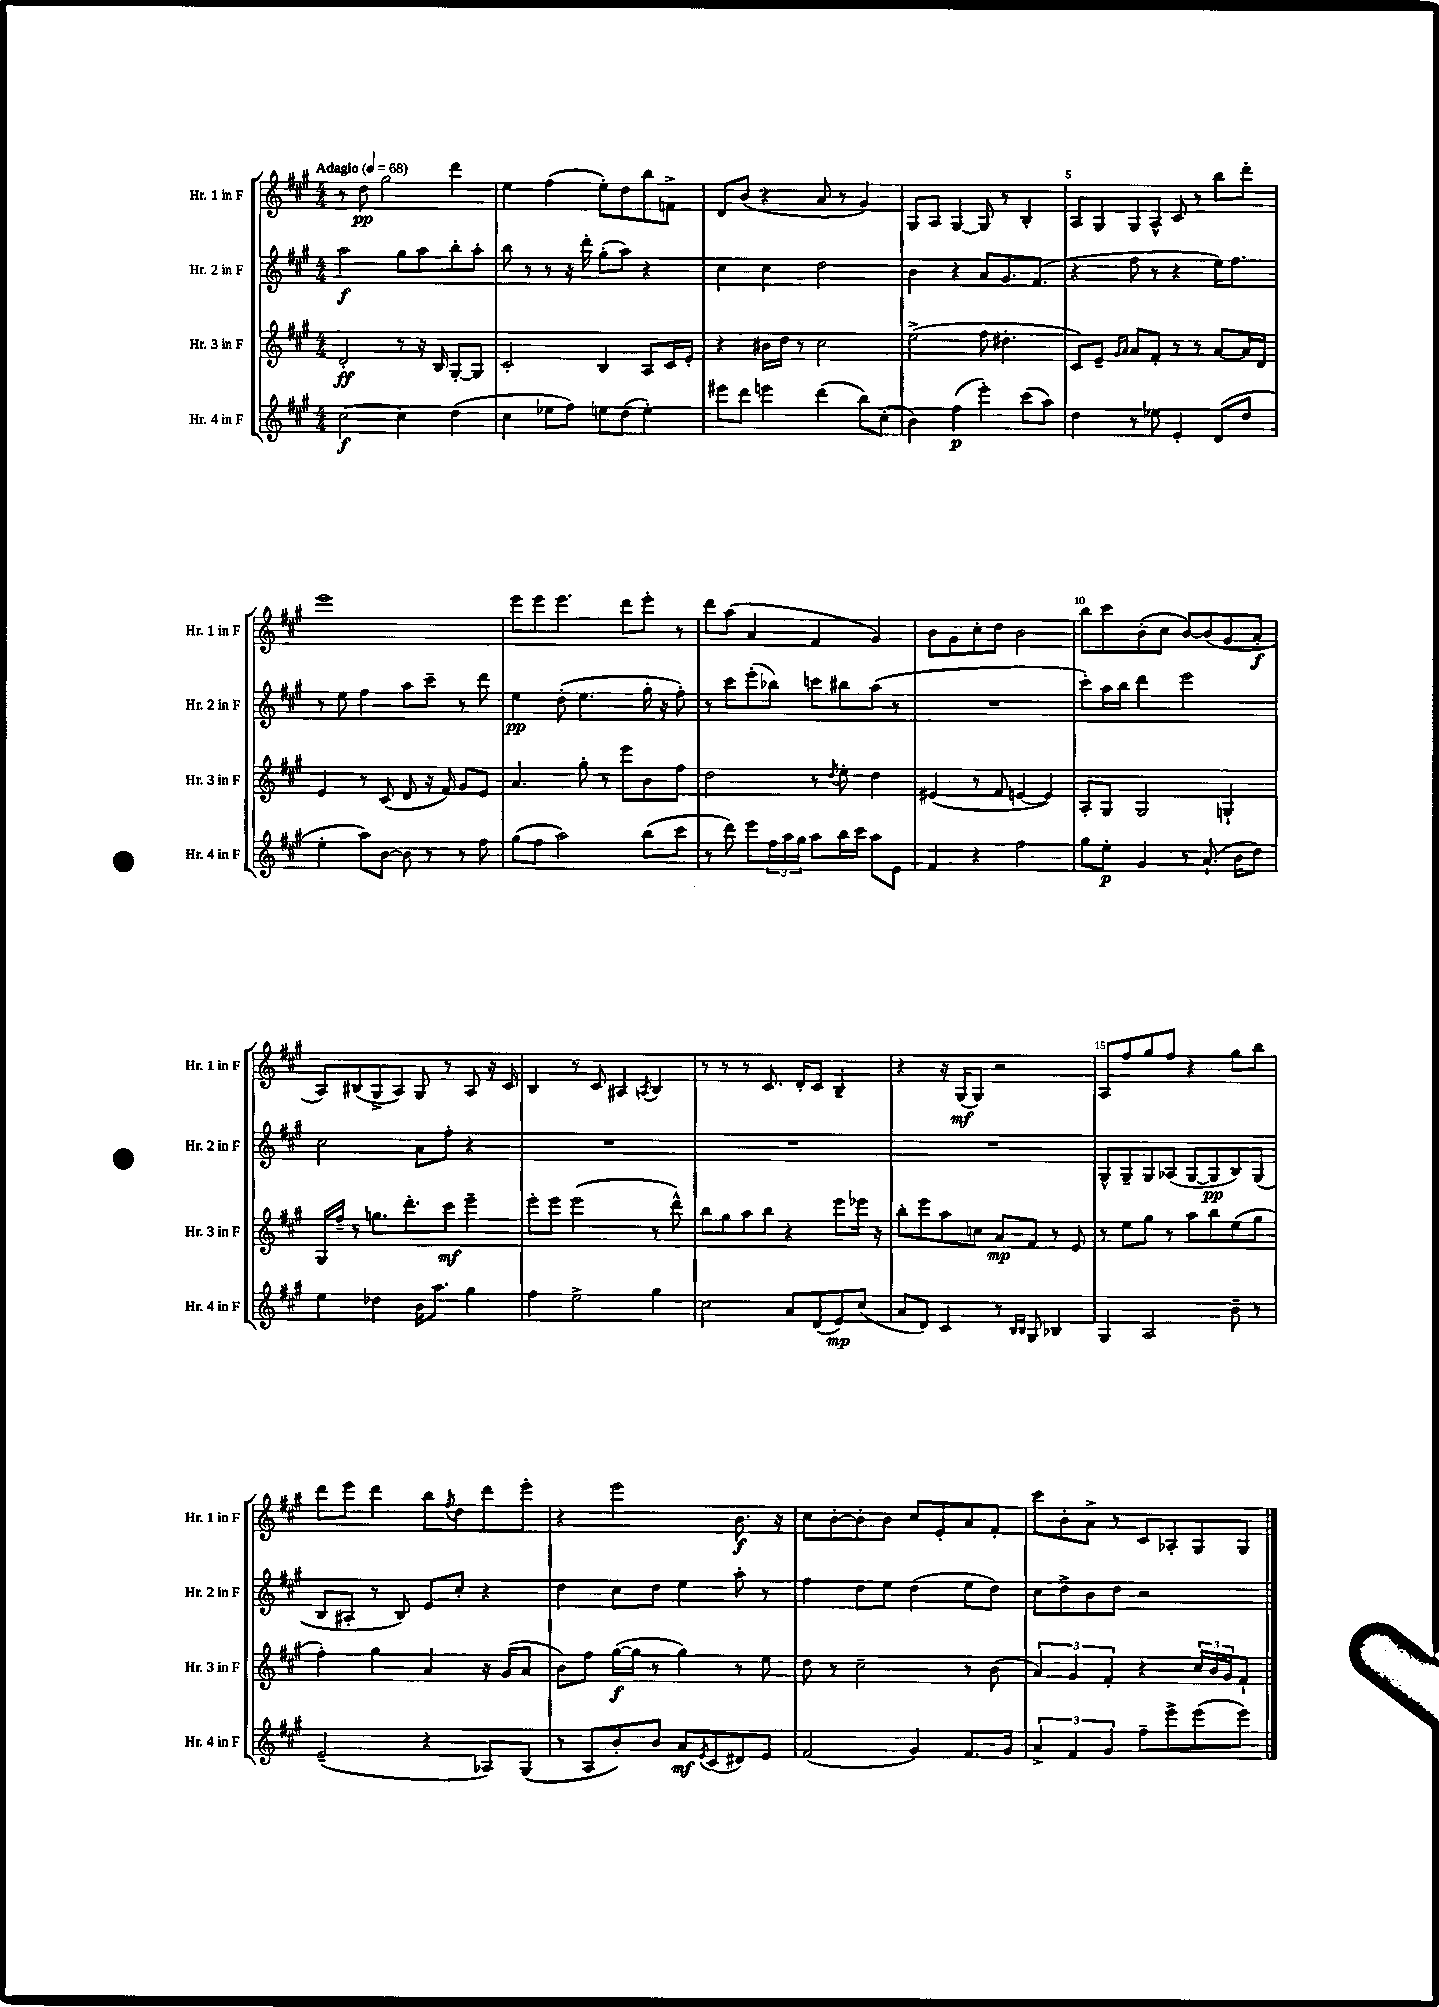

**kern	**kern	**kern	**kern
*staff4	*staff3	*staff2	*staff1
*clefG2	*clefG2	*clefG2	*clefG2
*k[f#c#g#]	*k[f#c#g#]	*k[f#c#g#]	*k[f#c#g#]
*M4/4	*M4/4	*M4/4	*M4/4
*MM68	*MM68	*MM68	*MM68
[2cc#\	2d'/	2aa\	8r
.	.	.	8dd\
.	.	.	2gg#\
4cc#\]	8r	8gg#\L	.
.	16r	8aa\	.
.	16B/	.	.
(4dd\	[8G#'/L	8bb'\	4ddd\
.	8G#/]J	8aa'\J	.
=	=	=	=
4cc#\	2c#'/	8bb\	4ee\
.	.	8r	.
8ee-\L	.	8r	(4ff#\
8ff#\J)	.	16r	.
.	.	16ddd'\	.
8ee\L	4B/	(8gg#'\L	8ee'\L)
(8dd\J	.	8aa\J)	8dd\
4ee'\)	8A/L	4r	8bb\
.	16c#/L	.	8f^\J
.	16e'/JJ	.	.
=	=	=	=
8eee#\L	4r	4cc#\	8d/L
8ddd\J	.	.	(8b/J
4eee\	16b#\LL	4cc#\	4r
.	16dd\JJ	.	.
.	8r	.	.
(4ddd\	2cc#\	2dd\	8a/
.	.	.	8r
8bb\L)	.	.	4g#/)
(8cc#'\J	.	.	.
=	=	=	=
4b\)	(2ee^\	4b\	8G#/L
.	.	.	8A/J
(4ff#\	.	4r	[4G#/
4eee'\)	8ff#\	8a/L	8G#/]
.	4.dd#'\	8.g#/	8r
(8ccc#\L	.	.	4B'/
.	.	(8.f#/J	.
8aa\J)	.	.	.
=	=	=	=
4dd\	8c#/L)	4r	8A/L
.	8e~/J	.	8G#/
.	16qqg#/LL	.	.
.	16qqa/JJ	.	.
8r	8a/L	8ff#\	8G#/
8ee-\	8f#'/J	8r	8A^^/J
4e'/	8r	4r	8c#/
.	8r	.	8r
(8d/L	[8a/L	16ee\LK)	8bb\L
.	.	8.ff#\J	.
8dd/J	16a/]L	.	8ddd'\J
.	16d/JJ	.	.
=	=	=	=
4ee'\	4e/	8r	1eee
.	.	8ee\	.
8aa\L)	8r	4ff#\	.
[8b\J	(8c#/	.	.
8b\]	8d/	8aa\L	.
8r	16r	8ccc#~\J	.
.	16f#/)	.	.
8r	8g#/L	8r	.
8ff#\	8e/J	8ddd\	.
=	=	=	=
(8gg#\L	4.a/	4ee\	8eee\L
8ff#\J	.	.	8eee\J
2aa\)	.	(8dd'\	4.eee\
.	8gg#'\	4.ee\	.
.	8r	.	.
.	8eee\L	.	8ddd\L
(8bb\L	8b\	16gg#'\	8eee'\J
.	.	16r	.
8ccc#\J	8ff#\J	8ff#'\)	8r
=	=	=	=
8r	2dd\	8r	8ddd\L
8ddd\)	.	8ccc#\L	(8aa\J
8eee\L	.	(8eee'\	4a/
24ff#\L	.	8bb-\J)	.
24aa\	.	.	.
24gg#\JJ	.	.	.
8aa\L	8r	8ccc\L	4f#/
.	8qdd/	.	.
16bb\L	8ee'\	8bb#\	.
16ccc#\JJ	.	.	.
8aa\L	4dd\	(8aa\J	4g#/)
8e\J	.	8r	.
=	=	=	=
4f#/	(4e#/	1r	8b\L
.	.	.	8g#\
4r	8r	.	8cc#'\
.	8f#/	.	8dd\J
2ff#\	[4e/	.	2b\
.	4e/])	.	.
=	=	=	=
8gg#\L	8A'/L	8ccc#'\L)	8bb\L
8ee'\J	8G#/J	16aa\L	8ccc#\
.	.	16bb\JJ	.
4g#/	2G#/	4ddd\	(8b'\
.	.	.	8cc#\J
8r	.	2eee\	[8b/L)
(8.a`/	.	.	(8b/]
.	4G`/	.	8g#/
16b\LK	.	.	.
8dd\J)	.	.	8a'/J
=	=	=	=
4ee\	16G#/LL	2cc#\	8A/L)
.	16ff#~/JJ	.	.
.	8r	.	(8B#/
4dd-\	8.gg\L	.	8G#^/
.	.	.	8A/J)
.	8.ddd'\	.	.
16b\LK	.	8a\L	8G#/
8.aa\J	.	.	.
.	8ccc#\J	8ff#'\J	8r
4gg#\	4eee~\	4r	8A/
.	.	.	16r
.	.	.	16c#/
=	=	=	=
4ff#\	8eee'\L	1r	4B/
.	8eee\J	.	.
2ee^\	(2eee\	.	8r
.	.	.	8c#/
.	.	.	4A#/
.	.	.	8qA/
4gg#\	8r	.	4B/
.	8ddd^^\)	.	.
=	=	=	=
2cc#\	8bb\L	1r	8r
.	8gg#\	.	8r
.	8aa\	.	8r
.	8bb\J	.	8.c#/
8a/L	4r	.	.
.	.	.	16d'/LK
(8d/	.	.	8c#/J
8e/)	8eee\L	.	4B~/
(8cc#/J	16eee-\Jk	.	.
.	16r	.	.
=	=	=	=
8a/L	8bb'\L	1r	4r
8d/J)	8eee\	.	.
4c#/	8aa\	.	16r
.	.	.	(16G#/LK
.	8cc\J	.	8G#/J)
8r	8a/L	.	2r
16qqB/LL	.	.	.
16qqB/JJ	.	.	.
8G#/	8f#/J	.	.
4B-/	8r	.	.
.	8e/	.	.
=	=	=	=
4G#/	8r	8G#^^/L	8A/L
.	8ee\L	8G#~/	8ff#/
2A/	8gg#\J	8G#/	8gg#/
.	8r	(8A-/J	8ff#/J
.	8aa\L	[8G#/L	4r
.	8bb\	8G#/]	.
8b~\	(8ee\	8B/)	8gg#\L
8r	8gg#\J	(8G#/J	8bb\J
=	=	=	=
(2e~/	4ff#'\)	8B/L	8ddd\L
.	.	8A#'/J	8eee\J
.	4gg#\	8r	4ddd\
.	.	8B/)	.
4r	4a/	8e/L	8bb\L
.	.	.	8qff#/
.	.	8cc#'/J	8dd\
8A-/L)	16r	4r	8ddd\
.	(16g#/LK	.	.
(8G#/J	8a/J	.	8eee'\J
=	=	=	=
8r	8b\L)	4dd\	4r
8A/L	8ff#\J	.	.
8b'/)	([16gg#\LL	8cc#\L	2eee\
.	16gg#\]JJ	.	.
8b/J	8r	8dd\J	.
8a/L	4gg#\)	4ee\	.
8qe/	.	.	.
(8c#/	.	.	.
8d#/)	8r	8aa'\	8.b\
8e/J	8ee\	8r	.
.	.	.	16r
=	=	=	=
(2f#/	8dd\	4ff#\	8cc#\L
.	8r	.	[8b'\
.	2cc#~\	8dd\L	8b'\]
.	.	8ee\J	8b\J
4g#/)	.	(4dd\	8cc#/L
.	.	.	8e'/
8.f#/L	8r	8ee\L	8a/
.	(8b\	8dd\J)	8f#'/J
16g#/Jk	.	.	.
=	=	=	=
6a^/	6a/)	8cc#\L	8ccc#\L
.	.	8dd^\	8b'\
6f#/	6g#/	.	.
.	.	8b\	8a^\J
6g#/	6f#'/	.	.
.	.	8dd\J	8r
8ff#~\L	4r	2r	8c#/L
8eee^\	.	.	8A-'/
(8eee\	24cc#/LL	.	8G#/
.	24b/	.	.
.	24g#/J	.	.
8eee\J)	8f#`/J	.	8G#/J
==	==	==	==
*-	*-	*-	*-
